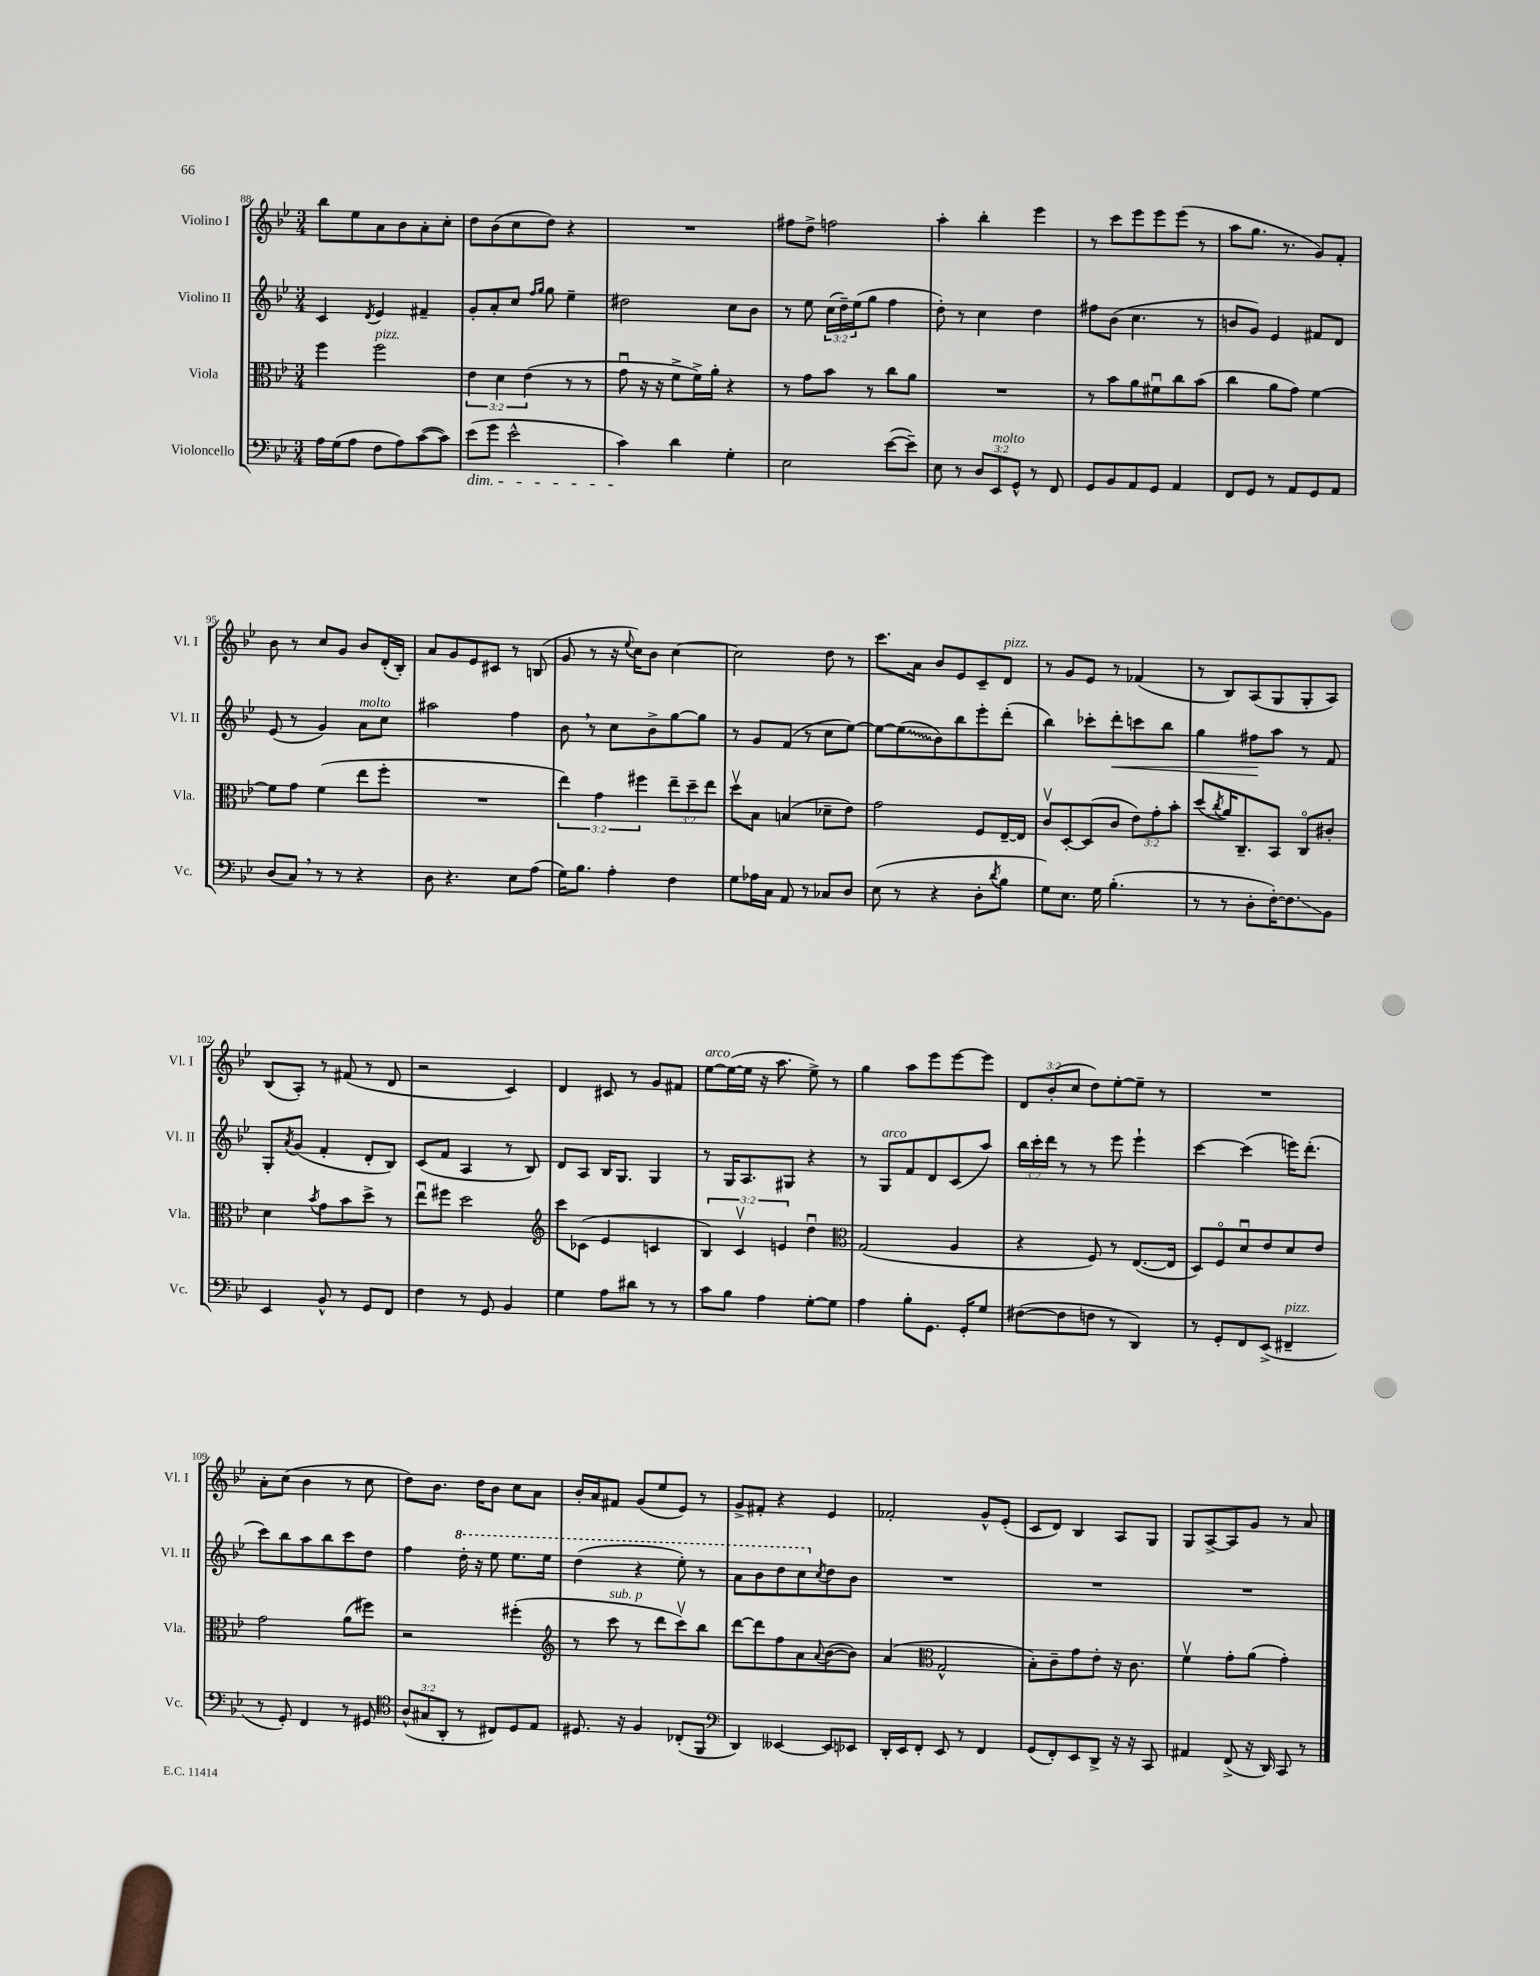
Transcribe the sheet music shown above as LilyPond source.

<<
\new StaffGroup <<
\new Staff = "s0" \with { instrumentName = "Violino I" shortInstrumentName = "Vl. I" } {
    \clef treble \key bes \major \numericTimeSignature \time 3/4 \override Staff.TupletNumber.text = #tuplet-number::calc-fraction-text
    bes''8 ees''8 a'8 bes'8 a'8-. c''8-. |
    d''8 bes'8( c''8 d''8) r4 |
    R2. |
    fis''8 d''8-> f''2 |
    a''4-. bes''4-. ees'''4 |
    r8 c'''8 ees'''8 ees'''8 ees'''8( r8 |
    a''8 g''8. r8. g'8) f'8-. |
    bes'8 r8 c''8 g'8 bes'8 d'16-.( bes16-.) |
    a'8 g'8 ees'8 cis'8 r8 b8( |
    g'8 r8 r16 \appoggiatura { ees''8 } c''16) bes'8 c''4~ |
    c''2 d''8 r8 |
    c'''8. a'16 bes'8 ees'8 c'8-- d'8^\markup { \italic "pizz." } |
    r8 g'8 ees'8 r8 fes'4( |
    r8 bes8) a8( g8 g8-. a8) |
    bes8( a8-.) r8 fis'8( r8 d'8 |
    r2 c'4) |
    d'4 cis'8 r8 g'8 fis'8 |
    ees''8~^\markup { \italic "arco" } ees''16~( ees''16 r16 a''8. ees''8->) r8 |
    g''4 a''8 ees'''8 ees'''8~ ees'''8 |
    \tuplet 3/2 { d'8 bes'8-.( c''8 } d''8) ees''8~-. ees''8-- r8 |
    R2. |
    a'8-. c''8( bes'4 r8 c''8 |
    d''8) bes'8. d''16 bes'8 c''8 a'8 |
    bes'16-. a'16 fis'8 g'8( ees''8 ees'8) r8 |
    g'8-> fis'8-. r4 ees'4 |
    fes'2-. g'8-^ ees'8-.( |
    c'8 d'8) bes4 a8 g8 |
    g8 a8~-> a8 g'8 r8 a'8 \bar "|." |
}
\new Staff = "s1" \with { instrumentName = "Violino II" shortInstrumentName = "Vl. II" } {
    \clef treble \key bes \major \numericTimeSignature \time 3/4 \override Staff.TupletNumber.text = #tuplet-number::calc-fraction-text
    c'4 \acciaccatura { d'8 } ees'4 fis'4-- |
    g'8-. a'8-. c''8 \grace { f''16 g''16 } g''8 ees''4-- |
    dis''2 c''8 bes'8 |
    r8 ees''8 \tuplet 3/2 { c''16( d''16--) ees''16( } g''8 f''4 |
    d''8-.) r8 c''4 d''4 |
    fis''8 bes'8( c''4. r8 |
    b'8 g'8) ees'4 fis'8 d'8 |
    ees'8( r8 g'4) a'8^\markup { \italic "molto" } c''8 |
    ais''2 f''4 |
    bes'8 \breathe r8 c''8 bes'8-> g''8~ g''8 |
    r8 g'8 f'8( r8 c''8 ees''8~) |
    ees''8~ \once \override Glissando.style = #'zigzag ees''8\glissando( bes'8) bes''8 ees'''8-. d'''8-.( |
    bes''4) ces'''8-. d'''8-.\< c'''8 bes''8 |
    g''4 fis''8\! a''8 r8 f'8 |
    g8-. \acciaccatura { a'8 } g'8( f'4-. d'8-. bes8) |
    c'8( f'8 a4 r8 bes8) |
    d'8 a8 bes16 g8. g4 |
    r8 g16 a8. gis8 r4 |
    r8 g8^\markup { \italic "arco" } f'8 d'8 c'8( a''8) |
    \tuplet 3/2 { bes''16 c'''16-. d'''16 } r8 r8 ees'''8 ees'''4-! |
    c'''4~ c'''4( e'''16) d'''8.-.( |
    c'''8) bes''8 a''8 bes''8 c'''8 d''8 |
    f''4 \ottava #1 d'''16-. r16 ees'''8 ees'''8. ees'''16 |
    d'''4( r4 ees'''8-.) r8 |
    a''8 bes''8 d'''8 c'''8 \ottava #0 \acciaccatura { c''8 } d''8 bes'8 |
    R2. |
    R2. |
    R2. \bar "|." |
}
\new Staff = "s2" \with { instrumentName = "Viola" shortInstrumentName = "Vla." } {
    \clef alto \key bes \major \numericTimeSignature \time 3/4 \override Staff.TupletNumber.text = #tuplet-number::calc-fraction-text
    f''4 f''2^\markup { \italic "pizz." } |
    \tuplet 3/2 { ees'4 d'4 ees'4( } r8 r8 |
    g'8\downbow r16 r16 f'8-> f'16->) a'16-. r4 |
    r8 g'8 bes'8 r8 c''8 a'8 |
    R2. |
    r8 bes'8 a'8 fis'8\downbow c''8 bes'8( |
    c''4 a'8 g'8) f'4~ |
    f'8 g'8 f'4( ees''8 f''8-. |
    R2. |
    \tuplet 3/2 { ees''4) g'4 fis''4 } \tuplet 3/2 { ees''8-- d''8-- ees''8 } |
    d''8\upbow bes8 b4( des'8-- ees'8) |
    g'2 f8 ees16~-- ees16 |
    c'8\upbow d8~-. d8( c'8 \tuplet 3/2 { ees'8) g'8-. bes'8-. } |
    d''8( \acciaccatura { c''8 } a'16) c8.-- bes,8 c8\flageolet cis'8-. |
    d'4 \acciaccatura { bes'8 } g'8 bes'8 d''8-> r8 |
    ees''8\downbow fis''8 d''2 |
    \clef treble c'''8 ces'8( ees'4 c'4 |
    \tuplet 3/2 { bes4) c'4\upbow e'4 } d''4\downbow |
    \clef alto g2( a4 |
    r4 f8) r8 ees8.~( ees16 |
    d8) f8\flageolet d'8\downbow ees'8 d'8 ees'8 |
    g'2 a'8( fis''8) |
    r2 fis''4-.( |
    \clef treble r8 c'''8^\markup { \italic "sub. p" } r8 d'''8 c'''8\upbow) bes''8 |
    d'''8~ d'''8 f''8 a'8 \appoggiatura { a'8 } bes'8~( bes'8) |
    a'4( \clef alto g2-^ |
    bes8-.) c'8-- g'8 ees'8-. r16 c'8. |
    f'4\upbow g'8-. a'8( g'4-.) \bar "|." |
}
\new Staff = "s3" \with { instrumentName = "Violoncello" shortInstrumentName = "Vc." } {
    \clef bass \key bes \major \numericTimeSignature \time 3/4 \override Staff.TupletNumber.text = #tuplet-number::calc-fraction-text
    a16 g16( a8 f8 a8) c'8~( c'8) |
    ees'8\dim( g'8 ees'2-^ |
    c'4\!) d'4 g4-. |
    ees2 ees'8~( ees'8--) |
    ees8 r8 \tuplet 3/2 { d8 ees,8^\markup { \italic "molto" } g,8-^ } r8 f,8 |
    g,8 bes,8 a,8 g,8 a,4 |
    f,8 g,8 r8 a,8 g,8 a,8 |
    d8( c8) \breathe r8 r8 r4 |
    d8 r4. ees8 a8( |
    g16) bes8. a4-. f4 |
    g8 aes16 c16 a,8 r8 ces8 d8 |
    ees8( r8 r4 d8-. \acciaccatura { d'8 } bes8 |
    g8) ees8. g16 bes4.-.( |
    r8 r8 d8-. f16~-.) f8.\glissando bes,8 |
    ees,4 bes,8-^ r8 g,8 f,8 |
    f4 r8 g,8 bes,4 |
    g4 a8 dis'8 r8 r8 |
    c'8 bes8 a4 g8~-. g8 |
    a4 bes8-. g,8. g,16-. g8 |
    fis8~( fis8 f8 r8 d,4) |
    r8 g,8-. f,8 ees,8->( fis,4--^\markup { \italic "pizz." } |
    r8 g,8-.) f,4 r8 gis,8 |
    \clef tenor \tuplet 3/2 { a8-^( gis8 a,8-. } r8 cis8) d8 ees8 |
    dis8. r16 f4 ces8-.( f,8 |
    \clef bass d,4) eeses,4~ eeses,8 ees,8 |
    d,16-. ees,16 f,8-. ees,8 r8 f,4 |
    g,8( f,8-.) ees,8 d,8-> r16 r16 c,8 |
    ais,4 f,8->( r16 d,16) c,8 r8 \bar "|." |
}
>>
>>
\layout { \context { \Score currentBarNumber = #88 } }
